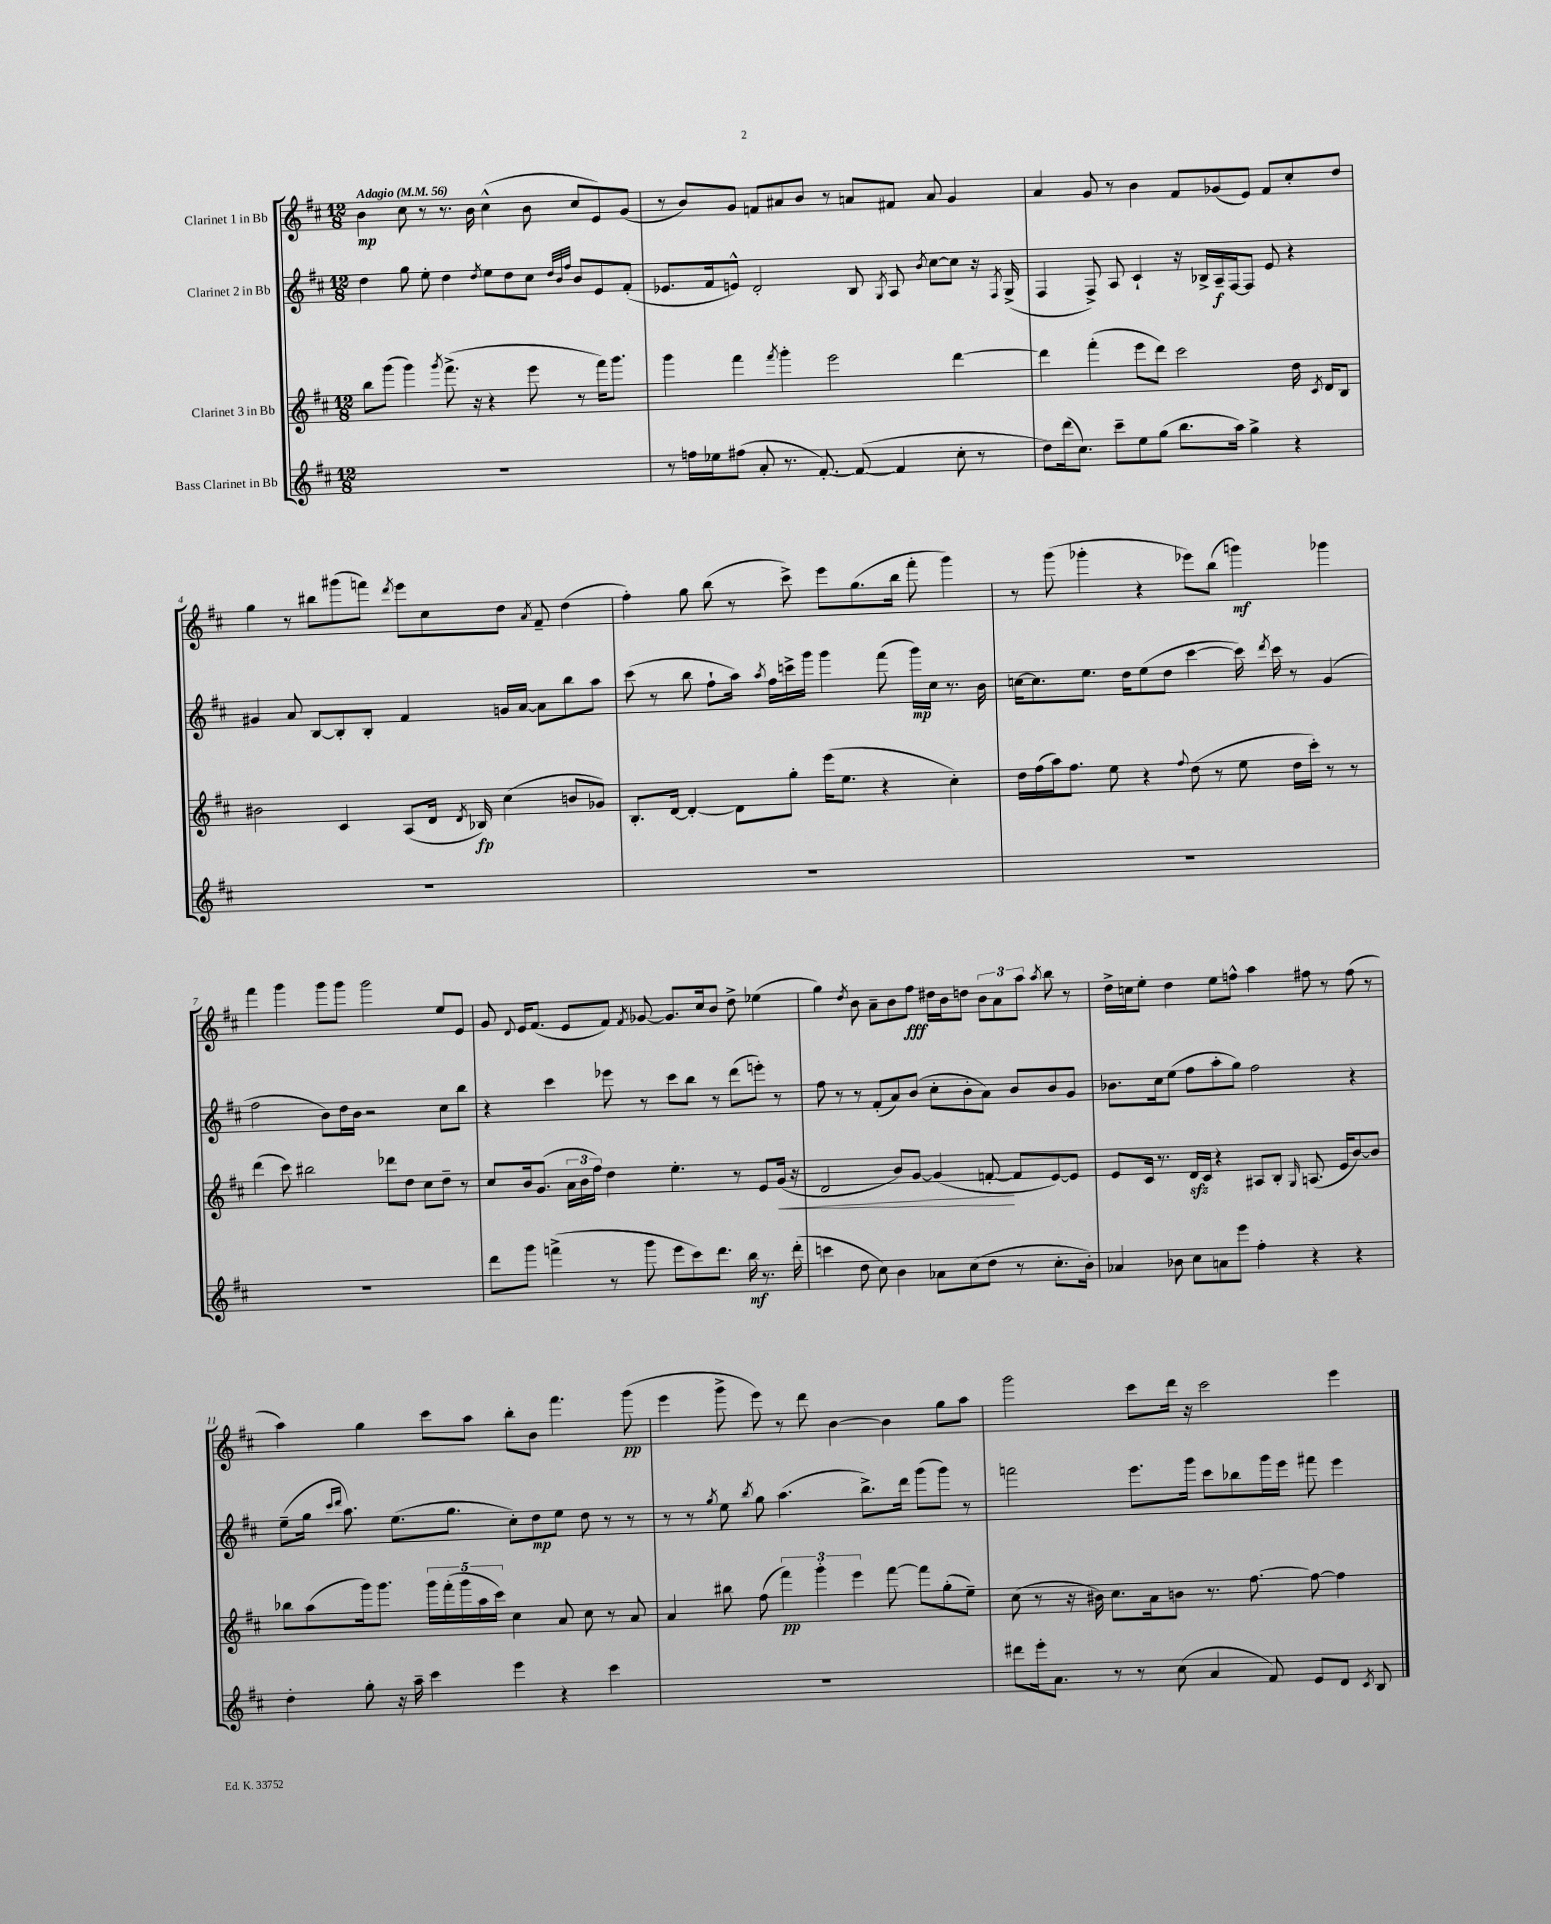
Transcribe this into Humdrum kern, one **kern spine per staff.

**kern	**dynam	**kern	**dynam	**kern	**dynam	**kern	**dynam
*part4	*part4	*part3	*part3	*part2	*part2	*part1	*part1
*staff4	*staff4	*staff3	*staff3	*staff2	*staff2	*staff1	*staff1
*I"Bass Clarinet in Bb	*	*I"Clarinet 3 in Bb	*	*I"Clarinet 2 in Bb	*	*I"Clarinet 1 in Bb	*
*clefG2	*	*clefG2	*	*clefG2	*	*clefG2	*
*k[f#c#]	*	*k[f#c#]	*	*k[f#c#]	*	*k[f#c#]	*
*M12/8	*	*M12/8	*	*M12/8	*	*M12/8	*
*MM56	*	*MM56	*	*MM56	*	*MM56	*
=1	=1	=1	=1	=1	=1	=1	=1
!	!	!	!	!	!	!LO:TX:a:B:t=Adagio	!
1.r	.	8bb\L	.	4dd\	.	4b\	mp
.	.	(8ggg\J	.	.	.	.	.
.	.	4ggg\)	.	8gg\	.	8cc#\	.
.	.	.	.	8ee'\	.	8r	.
.	.	8qggg/	.	.	.	.	.
.	.	(8.fff#^\	.	4dd\	.	8.r	.
.	.	16r	.	.	.	16b\	.
.	.	.	.	8qdd/	.	.	.
.	.	4r	.	8ee\L	.	(4cc#^^\	.
.	.	.	.	8dd\	.	.	.
.	.	8eee\	.	8cc#\J	.	8b\	.
.	.	.	.	32qqdd/LLL	.	.	.
.	.	.	.	32qqb/	.	.	.
.	.	.	.	32qqff#/JJJ	.	.	.
.	.	8r	.	8b/L	.	8cc#/L	.
.	.	16fff#\KL)	.	8e/	.	8e/)	.
.	.	8.ggg\J	.	.	.	.	.
.	.	.	.	(8f#'/J	.	(8g/J	.
=2	=2	=2	=2	=2	=2	=2	=2
8r	.	4ggg\	.	8.e-X/L	.	8r	.
16ffn\LL	.	.	.	.	.	8b/L)	.
16ee-X\J	.	.	.	16f#/k	.	.	.
(8ff#X\J	.	4fff#\	.	8en^^/J)	.	8g/J	.
8a'/	.	.	.	2d'/	.	8fn/L	.
.	.	8qfff#/	.	.	.	.	.
8.r	.	4ggg'\	.	.	.	8a#X/	.
.	.	.	.	.	.	8b/J	.
[8.f#'/)	.	.	.	.	.	.	.
.	.	2eee\	.	.	.	8r	.
(8f#/_	.	.	.	8B/	.	8an/L	.
.	.	.	.	8qG/	.	.	.
4f#/]	.	.	.	8A/	.	8f#X/J	.
.	.	.	.	8qb/	.	.	.
.	.	.	.	[8cc#\L	.	8a/	.
8cc#'\	.	[4ddd\	.	8cc#\J]	.	4g/	.
8r	.	.	.	16r	.	.	.
.	.	.	.	8qF#/	.	.	.
.	.	.	.	(16G^/	.	.	.
=3	=3	=3	=3	=3	=3	=3	=3
8dd\L)	.	4ddd\]	.	4F#/	.	4a/	.
(16ddd\k	.	.	.	.	.	.	.
8.cc#\J)	.	.	.	.	.	.	.
.	.	(4fff#'\	.	8F#^/)	.	8g/	.
8ccc#~\L	.	.	.	8A/	.	8r	.
8ee\	.	8eee\L	.	4c#`/	.	4b\	.
(8gg\J	.	8ddd\J)	.	.	.	.	.
8.bb\L	.	2ccc#\	.	16r	.	8f#/L	.
.	.	.	.	16B-X^/LL	.	.	.
.	.	.	.	16A~/	f	(8g-X/	.
16aa\Jk)	.	.	.	[16F#/J	.	.	.
4gg^\	.	.	.	8F#/J]	.	8e/J)	.
.	.	.	.	8e/	.	8f#/L	.
4r	.	16dd\	.	4r	.	8cc#'/	.
.	.	8qc#/	.	.	.	.	.
.	.	16d/KL	.	.	.	.	.
.	.	8B/J	.	.	.	8dd/J	.
!!LO:LB:g=z
=4	=4	=4	=4	=4	=4	=4	=4
1.r	.	2b#X\	.	4g#X/	.	4gg\	.
.	.	.	.	8a/	.	8r	.
.	.	.	.	[8B/L	.	8bb#X\L	.
.	.	4c#/	.	8B'/]	.	(8ggg#X\	.
.	.	.	.	8B'/J	.	8fffn\J)	.
.	.	.	.	.	.	8qddd/	.
.	.	(8A/L	.	4f#/	.	8eee\L	.
.	.	16d/Jk	.	.	.	8cc#\	.
.	.	8qd/	.	.	.	.	.
.	.	16B-X/)	fp	.	.	.	.
.	.	(4cc#\	.	16gn/LL	.	8dd\J	.
.	.	.	.	[16a/JJ	.	.	.
.	.	.	.	.	.	8qa/	.
.	.	.	.	8a\L]	.	8f#~/	.
.	.	8bn/L	.	8bb\	.	(4dd\	.
.	.	8g-X/J)	.	8aa\J	.	.	.
=5	=5	=5	=5	=5	=5	=5	=5
1.r	.	8.B'/L	.	(8ccc#\	.	4ff#'\)	.
.	.	.	.	8r	.	.	.
.	.	[16d/Jk	.	.	.	.	.
.	.	4d'/_	.	8bb\	.	8gg\	.
.	.	.	.	8ff#`\L	.	(8bb\	.
.	.	8d\L]	.	16aa\Jk)	.	8r	.
.	.	.	.	8qaa/	.	.	.
.	.	.	.	16ff#\LL	.	.	.
.	.	8gg'\J	.	16cccn^\	.	8ccc#^\)	.
.	.	.	.	16ggg\JJ	.	.	.
.	.	(16eee\KL	.	4ggg\	.	8eee\L	.
.	.	8.ee\J	.	.	.	.	.
.	.	.	.	.	.	(8.gg\	.
.	.	4r	.	(8fff#\	.	.	.
.	.	.	.	.	.	16bb\Jk	.
.	.	.	.	16ggg\LL)	mp	8fff#'\	.
.	.	.	.	16cc#\JJ	.	.	.
.	.	4cc#'\)	.	8.r	.	4ggg\)	.
.	.	.	.	16b\	.	.	.
=6	=6	=6	=6	=6	=6	=6	=6
1.r	.	16dd\LL	.	[16ccn\KL	.	8r	.
.	.	(16ff#\	.	8.cc\]	.	.	.
.	.	16aa\J)	.	.	.	(8ggg\	.
.	.	8.ff#\J	.	.	.	.	.
.	.	.	.	8.ee\J	.	4ggg-X'\	.
.	.	8ee\	.	.	.	.	.
.	.	.	.	16dd\KL	.	.	.
.	.	4r	.	(8ee\	.	4r	.
.	.	.	.	8dd\J	.	.	.
.	.	8qqff#/	.	.	.	.	.
.	.	(8dd\	.	[4ccc#\	.	8eee-X\L)	.
.	.	8r	.	.	.	(8bb\J	.
.	.	8ee\	.	16ccc#\])	.	4gggn\)	mf
.	.	.	.	8qddd/	.	.	.
.	.	.	.	16ccc#\	.	.	.
.	.	16dd\LL	.	8r	.	.	.
.	.	16ccc#'\JJ)	.	.	.	.	.
.	.	8r	.	(4g/	.	4ggg-X\	.
.	.	8r	.	.	.	.	.
!!LO:LB:g=z
=7	=7	=7	=7	=7	=7	=7	=7
1.r	.	(4ddd\	.	2ff#\	.	4fff#\	.
.	.	8ccc#\)	.	.	.	4ggg\	.
.	.	2bb#X\	.	.	.	.	.
.	.	.	.	8b\L)	.	8ggg\L	.
.	.	.	.	16dd\L	.	8ggg\J	.
.	.	.	.	16b\JJ	.	.	.
.	.	.	.	2r	.	2ggg\	.
.	.	8ddd-X\L	.	.	.	.	.
.	.	8dd\J	.	.	.	.	.
.	.	8cc#\L	.	.	.	.	.
.	.	8dd~\J	.	8cc#\L	.	8ee/L	.
.	.	8r	.	8bb\J	.	8e/J	.
=8	=8	=8	=8	=8	=8	=8	=8
8ddd\L	.	8cc#/L	.	4r	.	8g/	.
.	.	.	.	.	.	8qqd/	.
8ggg\J	.	16b/k	.	.	.	16e/KL	.
.	.	(8.g/J	.	.	.	(8.f#/J	.
(4fffn^\	.	.	.	4ccc#\	.	.	.
.	.	24a\LL	.	.	.	8e/L	.
.	.	24b\	.	.	.	.	.
.	.	24ff#\JJ)	.	.	.	.	.
8r	.	4dd\	.	8eee-X\	.	8f#/J)	.
.	.	.	.	.	.	8qf#/	.
8ggg\	.	.	.	8r	.	[8g-X/	.
8eee\L	.	4.ee'\	.	8ccc#\L	.	8.g-/L]	.
8ccc#\)	.	.	.	8bb\J	.	.	.
.	.	.	.	.	.	16cc#/k	.
8.ddd\J	.	.	.	8r	.	8b/J	.
.	.	8r	.	(8ddd\L	.	8dd^\	.
16bb\	mf	.	.	.	.	.	.
8.r	.	8e/L	.	8eeen'\J)	.	(4ee-X\	.
!	!	!	!LO:HP:b	!	!	!	!
.	.	(16g/Jk	<	8r	.	.	.
(16ddd'\	.	16r	.	.	.	.	.
=9	=9	=9	=9	=9	=9	=9	=9
4cccn\	.	2d/	.	8ff#\	.	4gg\)	.
.	.	.	.	8r	.	.	.
.	.	.	.	.	.	8qdd/	.
8dd\	.	.	.	8r	.	8b\	.
8cc#\)	.	.	.	(8f#'/L	.	8a~\L	.
4b\	.	8b/L)	.	8a/)	.	8b\	.
.	.	[8g/J	.	(8b/J	.	8ff#\J	fff
8a-X\L	.	(4g/]	.	8cc#'\L	.	16dd#X\LL	.
.	.	.	.	.	.	16b\J	.
(8cc#\	.	.	.	8b'\	.	8ddn\J	.
8dd\J	.	[8fn'/	.	8a\J)	.	12b\L	.
.	.	.	.	.	.	12a\	.
8r	.	8f/L]	[	8b/L	.	.	.
.	.	.	.	.	.	12aa\J	.
.	.	.	.	.	.	8qaa/	.
8.cc#'\L	.	[8e/)	.	8b/	.	8bb\	.
.	.	8e/J]	.	8g/J	.	8r	.
16b'\Jk)	.	.	.	.	.	.	.
=10	=10	=10	=10	=10	=10	=10	=10
4a-X/	.	8e/L	.	8.b-X\L	.	16dd^\LL	.
.	.	.	.	.	.	16ccn\J	.
.	.	16c#/Jk	.	.	.	8ee'\J	.
.	.	8.r	.	16cc#\k	.	.	.
8b-X\	.	.	.	(8ee\J	.	4dd\	.
8cc#\L	.	16dzz/LL	.	8ff#\L	.	.	.
.	.	16c#/JJ	.	.	.	.	.
8an\	.	4r	.	8aa'\	.	8ee\L	.
8eee\J	.	.	.	8gg\J)	.	8ffn^^\J	.
4ff#'\	.	8A#X/L	.	2ff#\	.	4aa\	.
.	.	8B'/J	.	.	.	.	.
.	.	16qqG/	.	.	.	.	.
4r	.	(8.An/	.	.	.	8ff#X\	.
.	.	.	.	.	.	8r	.
.	.	16e/KL	.	.	.	.	.
4r	.	[8b/)	.	4r	.	(8ff#\	.
.	.	8b/J]	.	.	.	8r	.
!!LO:LB:g=z
=11	=11	=11	=11	=11	=11	=11	=11
4dd'\	.	8bb-X\L	.	(8ee~\L	.	4aa\)	.
.	.	(8aa\	.	16gg\Jk	.	.	.
.	.	.	.	16qqccc#/LL	.	.	.
.	.	.	.	16qqddd/JJ	.	.	.
.	.	.	.	8.aa\)	.	.	.
8gg'\	.	16ggg\k)	.	.	.	4gg\	.
.	.	8.ggg\J	.	.	.	.	.
16r	.	.	.	(8.ee\L	.	.	.
16aa~\	.	.	.	.	.	.	.
4ccc#\	.	20ggg\LL	.	.	.	8ccc#\L	.
.	.	(20fff#'\	.	.	.	.	.
.	.	.	.	8.gg\J	.	.	.
.	.	20ggg\	.	.	.	.	.
.	.	.	.	.	.	8aa\J	.
.	.	20aa\	.	.	.	.	.
.	.	20ccc#\JJ)	.	.	.	.	.
4eee\	.	4cc#\	.	8cc#'\L)	.	8bb'\L	.
.	.	.	.	8dd\	mp	8b\J	.
4r	.	8a/	.	8ee\J	.	4.fff#\	.
.	.	8cc#\	.	8dd\	.	.	.
4ccc#\	.	8r	.	8r	.	.	.
.	.	8a/	.	8r	.	(8ggg\	pp
=12	=12	=12	=12	=12	=12	=12	=12
1.r	.	4a/	.	8r	.	4eee\	.
.	.	.	.	8r	.	.	.
.	.	.	.	8qgg/	.	.	.
.	.	8bb#X\	.	8ee\	.	8ggg^\	.
.	.	.	.	8qbb/	.	.	.
.	.	(8ff#\	.	8gg\	.	8eee\)	.
.	.	6fff#\)	pp	(4.aa\	.	8r	.
.	.	.	.	.	.	8ddd\	.
.	.	6ggg'\	.	.	.	.	.
.	.	.	.	.	.	[4b\	.
.	.	6eee\	.	.	.	.	.
.	.	.	.	8.bb^\L)	.	.	.
.	.	[8fff#\	.	.	.	4b\]	.
.	.	.	.	16ddd\Jk	.	.	.
.	.	8fff#\L]	.	(8ggg\L	.	.	.
.	.	(8gg'\	.	8ggg\J)	.	8gg\L	.
.	.	8ee~\J)	.	8r	.	8aa\J	.
=13	=13	=13	=13	=13	=13	=13	=13
8ddd#X\L	.	(8cc#\	.	2fffn\	.	2ggg\	.
16eee'\k	.	8r	.	.	.	.	.
8.a\J	.	.	.	.	.	.	.
.	.	16r	.	.	.	.	.
.	.	16b#X\)	.	.	.	.	.
8r	.	8.cc#\L	.	.	.	.	.
8r	.	.	.	8.eee\L	.	8ccc#\L	.
.	.	16a\k	.	.	.	.	.
(8cc#\	.	8bn\J	.	.	.	16ddd\Jk	.
.	.	.	.	16ggg\Jk	.	16r	.
4a/	.	8.r	.	8ccc#\L	.	2ccc#\	.
.	.	.	.	8bb-X\	.	.	.
.	.	[8.ff#\	.	.	.	.	.
8f#/)	.	.	.	16ggg\L	.	.	.
.	.	.	.	16eee\JJ	.	.	.
8e/L	.	8ff#\_	.	8fff#X\	.	.	.
8d/J	.	4ff#\]	.	4eee\	.	4eee\	.
8qc#/	.	.	.	.	.	.	.
8B/	.	.	.	.	.	.	.
==	==	==	==	==	==	==	==
*-	*-	*-	*-	*-	*-	*-	*-
